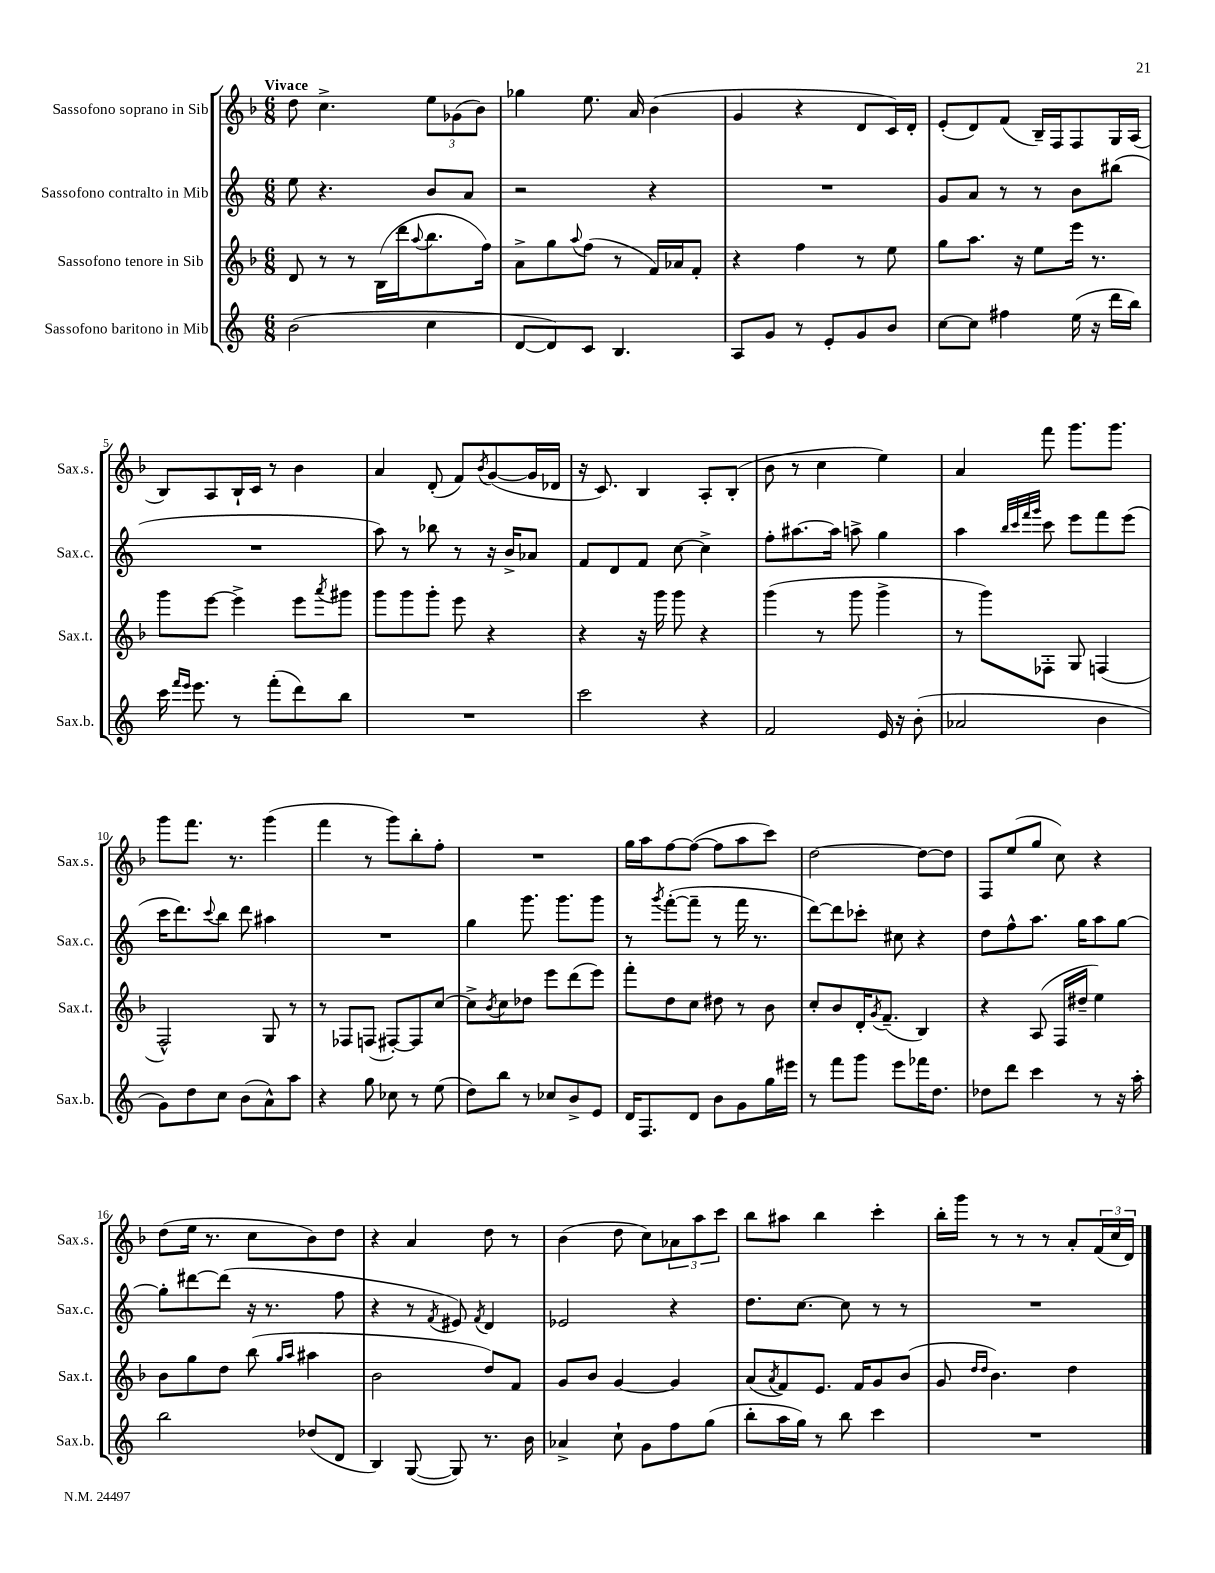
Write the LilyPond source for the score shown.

<<
\new StaffGroup <<
\new Staff = "s0" \with { instrumentName = "Sassofono soprano in Sib" shortInstrumentName = "Sax.s." } {
    \clef treble \key f \major \numericTimeSignature \time 6/8 \tempo "Vivace"
    d''8 c''4.-> \tuplet 3/2 { e''8 ges'8( bes'8) } |
    ges''4 e''8. a'16 bes'4( |
    g'4 r4 d'8 c'16) d'16-. |
    e'8-.( d'8) f'8( bes16--) f16 f8 g16 a16( |
    bes8) a8 bes16-! c'16 r8 bes'4 |
    a'4 d'8-.( f'8) \acciaccatura { bes'8 } g'8~( g'16 des'16 |
    r16 c'8.) bes4 a8-. bes8-.( |
    bes'8 r8 c''4 e''4) |
    a'4 f'''8 g'''8. g'''8. |
    g'''8 f'''8. r8. g'''4( |
    f'''4 r8 g'''8) bes''8-. f''8-. |
    R2. |
    g''16 a''16 f''8~ f''8~( f''8 a''8 c'''8) |
    d''2~ d''8~ d''8 |
    f8 e''8( g''8 c''8) r4 |
    d''8( e''16 r8. c''8 bes'8) d''8 |
    r4 a'4 d''8 r8 |
    bes'4( d''8 c''8) \tuplet 3/2 { aes'8 a''8 c'''8 } |
    bes''8 ais''8 bes''4 c'''4-. |
    bes''16-. g'''16 r8 r8 r8 a'8-. \tuplet 3/2 { f'16( c''16 d'16) } \bar "|." |
}
\new Staff = "s1" \with { instrumentName = "Sassofono contralto in Mib" shortInstrumentName = "Sax.c." } {
    \clef treble \key c \major \numericTimeSignature \time 6/8
    e''8 r4. b'8 a'8 |
    r2 r4 |
    R2. |
    g'8 a'8 r8 r8 b'8 bis''8( |
    R2. |
    a''8) r8 bes''8 r8 r16 b'16-> aes'8 |
    f'8 d'8 f'8 c''8~ c''4-> |
    f''8-. ais''8.~ ais''16 a''8-> g''4 |
    a''4 \grace { b''32 c'''32 f'''32 g'''32 } c'''8 e'''8 f'''8 e'''8( |
    c'''16 d'''8.) \appoggiatura { c'''8 } b''8 d'''8 ais''4 |
    R2. |
    g''4 g'''8. g'''8. g'''8 |
    r8 \acciaccatura { g'''8 } f'''8~-.( f'''8-- r8 f'''16 r8. |
    d'''8~) d'''8 ces'''8-. cis''8 r4 |
    d''8 f''8-^ a''8. g''16 a''8 g''8~ |
    g''8-. dis'''8~ dis'''8( r16 r8. f''8 |
    r4 r8 \acciaccatura { f'8 } eis'8) \acciaccatura { f'8 } d'4 |
    ees'2 r4 |
    d''8. c''8.~ c''8 r8 r8 |
    R2. \bar "|." |
}
\new Staff = "s2" \with { instrumentName = "Sassofono tenore in Sib" shortInstrumentName = "Sax.t." } {
    \clef treble \key f \major \numericTimeSignature \time 6/8
    d'8 r8 r8 bes16( d'''16 \appoggiatura { a''8 } bes''8. f''16) |
    a'8-> g''8 \appoggiatura { a''8 } f''8( r8 f'16) aes'16 f'8-. |
    r4 f''4 r8 e''8 |
    g''8 a''8. r16 e''8 e'''16 r8. |
    g'''8 e'''8~ e'''4-> e'''8 \acciaccatura { a'''8 } gis'''8 |
    g'''8 g'''8 g'''8-. e'''8 r4 |
    r4 r16 g'''16 g'''8 r4 |
    g'''4( r8 g'''8 g'''4-> |
    r8 g'''8) fes8-. g8 f4( |
    f2-^) g8 r8 |
    r8 fes8 f8( fis8~-.) fis8 c''8~ |
    c''8-> \acciaccatura { bes'8 } c''8 des''8 e'''8 d'''8( e'''8) |
    f'''8-. d''8 c''8 dis''8 r8 bes'8 |
    c''8-. bes'8 d'16-. \acciaccatura { g'8 } f'8.--( bes4) |
    r4 a8( f16 dis''16-- e''4) |
    bes'8 g''8 d''8 bes''8( \grace { g''16 a''16 } ais''4 |
    bes'2 d''8) f'8 |
    g'8 bes'8 g'4~ g'4 |
    a'8( \acciaccatura { a'8 } f'8) e'8. f'16 g'8 bes'8( |
    g'8 \grace { d''16 d''16 } bes'4.) d''4 \bar "|." |
}
\new Staff = "s3" \with { instrumentName = "Sassofono baritono in Mib" shortInstrumentName = "Sax.b." } {
    \clef treble \key c \major \numericTimeSignature \time 6/8
    b'2( c''4 |
    d'8~ d'8) c'8 b4. |
    a8 g'8 r8 e'8-. g'8 b'8 |
    c''8~ c''8 fis''4 e''16( r16 d'''16 b''16) |
    c'''16 \grace { f'''16 e'''16 } e'''8. r8 f'''8-.( d'''8) b''8 |
    R2. |
    c'''2 r4 |
    f'2 e'16 r16 b'8-.( |
    aes'2 b'4 |
    g'8) d''8 c''8 b'8( a'8-^) a''8 |
    r4 g''8 ces''8 r8 e''8( |
    d''8) b''8 r8 ces''8 b'8-> e'8 |
    d'16 f8. d'8 b'8 g'8 g''16 eis'''16 |
    r8 f'''8 g'''8 e'''8 fes'''16 d''8. |
    des''8 d'''8 c'''4 r8 r16 a''16-. |
    b''2 des''8( d'8 |
    b4) g8~( g8) r8. b'16 |
    aes'4-> c''8-! g'8 f''8 g''8( |
    b''8-. a''16 g''16) r8 b''8 c'''4 |
    R2. \bar "|." |
}
>>
>>
